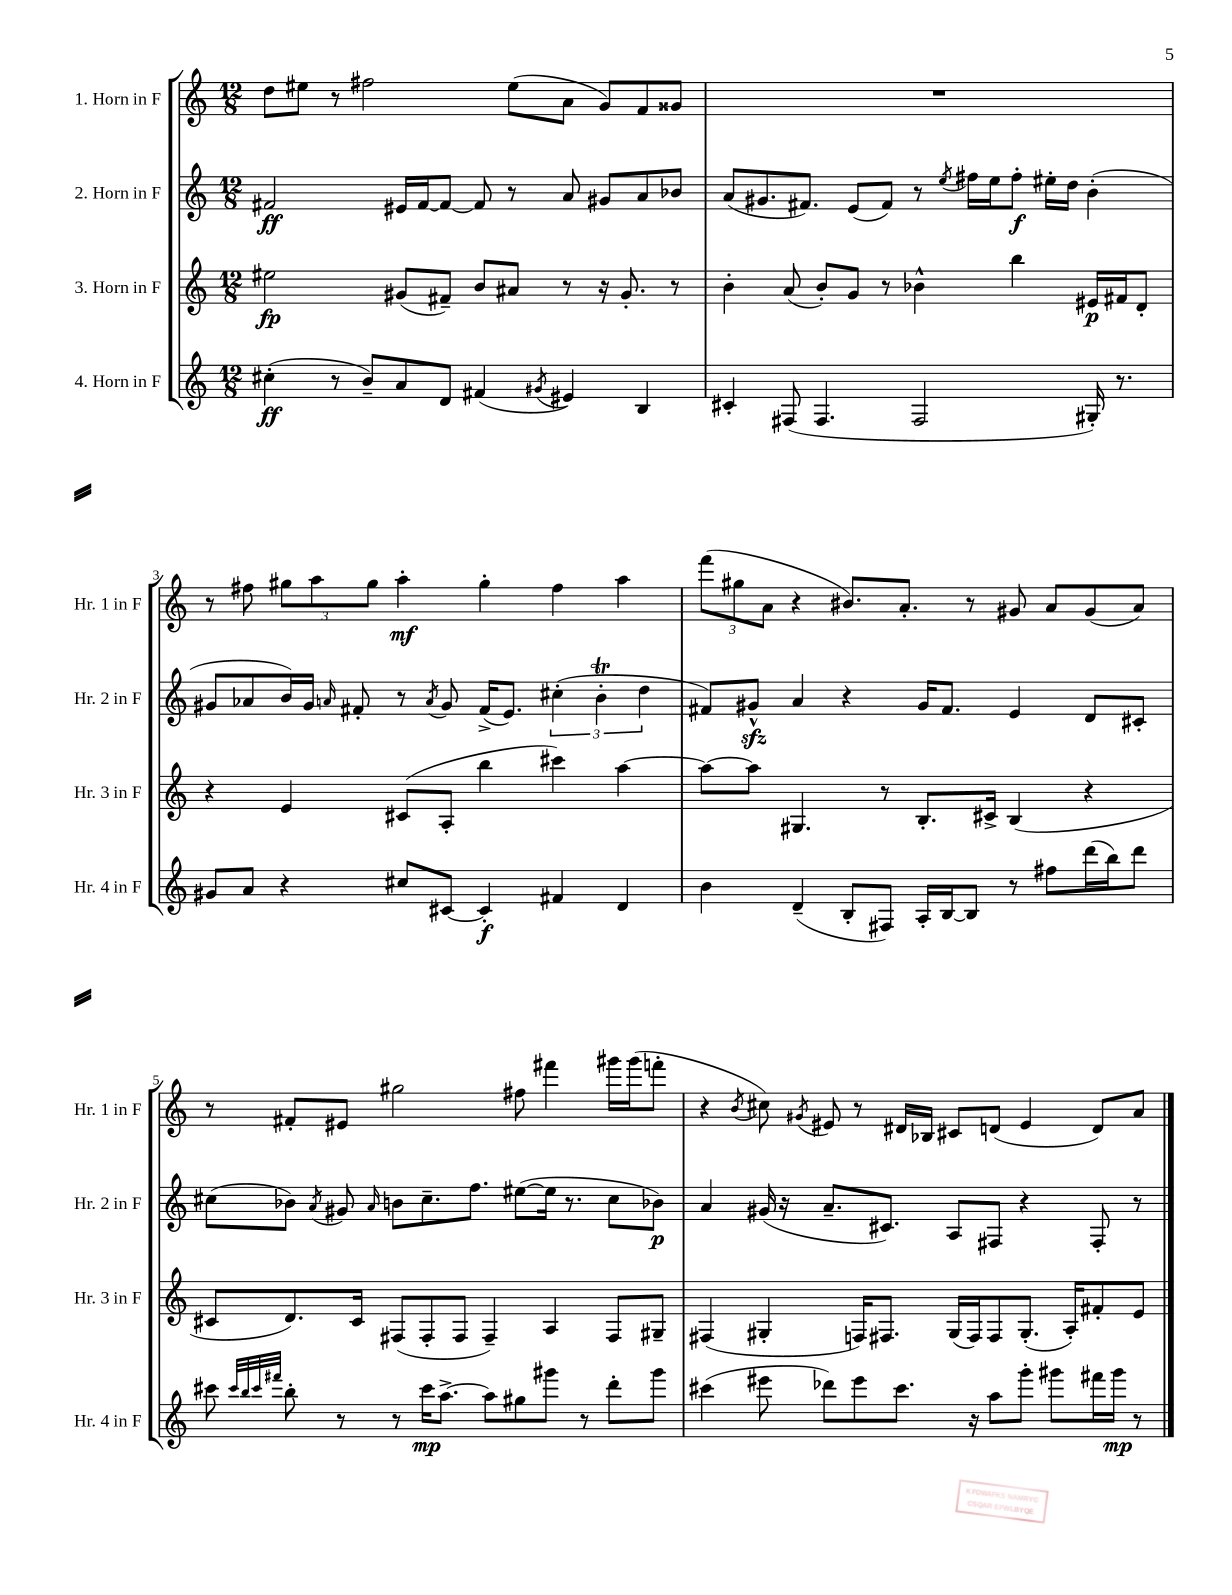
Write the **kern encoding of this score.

**kern	**kern	**kern	**kern
*staff4	*staff3	*staff2	*staff1
*clefG2	*clefG2	*clefG2	*clefG2
*k[]	*k[]	*k[]	*k[]
*M12/8	*M12/8	*M12/8	*M12/8
(4cc#'	2ee#	2f#	8dd
.	.	.	8ee#
8r	.	.	8r
8b~)	.	.	2ff#
8a	(8g#	16e#	.
.	.	[16f#	.
8d	8f#~)	8f#_	.
(4f#	8b	8f#]	.
.	8a#	8r	(8ee#
8qg#	.	.	.
4e#)	8r	8a	8a
.	16r	8g#	8g)
.	8.g#'	.	.
4B	.	8a	8f
.	8r	8b-	8g##
=	=	=	=
4c#'	4b'	(8a	1.r
.	.	8.g#	.
(8F#	(8a	.	.
.	.	8.f#)	.
4.F#	8b')	.	.
.	8g	(8e	.
.	8r	8f#)	.
2F#	4b-^^	8r	.
.	.	8qee	.
.	.	16ff#	.
.	.	16ee	.
.	4bb	8ff#'	.
.	.	16ee#'	.
.	.	16dd	.
16G#')	16e#	(4b'	.
8.r	16f#	.	.
.	8d'	.	.
=	=	=	=
8g#	4r	8g#	8r
8a	.	8a-	8ff#
4r	4e	16b)	12gg#
.	.	16g#	.
.	.	.	12aa
.	.	16qqa	.
.	.	8f#'	.
.	.	.	12gg#
8cc#	(8c#	8r	4aa'
.	.	8qa	.
[8c#	8A'	8g#	.
4c#']	4bb	(16f#^	4gg#'
.	.	8.e)	.
4f#	4ccc#)	(6cc#'	4ff#
.	.	6b'	.
4d	[4aa	.	4aa
.	.	6dd	.
=	=	=	=
4b	8aa_	8f#)	(12fff
.	.	.	12gg#
.	8aa]	8g#^^	.
.	.	.	12a
(4d~	4.G#	4a	4r
8B'	.	4r	8.b#)
8F#)	8r	.	.
.	.	.	8.a'
16A'	8.B'	16g#	.
[16B	.	8.f#	.
8B]	.	.	8r
.	16c#^	.	.
8r	(4B	4e	8g#
8ff#	.	.	8a
(16ddd	4r	8d	(8g#
16bb)	.	.	.
8ddd	.	8c#'	8a)
=	=	=	=
8ccc#	8c#	(8cc#	8r
32qqccc#	.	.	.
32qqbb	.	.	.
32qqccc#	.	.	.
32qqfff#	.	.	.
8bb'	8.d)	8b-)	8f#'
.	.	8qa	.
8r	.	8g#	8e#
.	16c#	.	.
.	.	16qqa	.
8r	(8F#	8b	2gg#
16ccc#	8F#'	8.cc#~	.
[8.aa^	.	.	.
.	8F#	.	.
.	.	8.ff	.
8aa]	4F#~)	.	.
8gg#	.	([8ee#	8ff#
8ggg#	4A	16ee#]	4fff#
.	.	8.r	.
8r	.	.	.
8ddd'	8F#	8cc#	16ggg#
.	.	.	(16ggg#
8ggg#	8G#~	8b-)	8fff'
=	=	=	=
(4ccc#	(4F#	4a	4r
.	.	.	8qb
8eee#	4G#'	(16g#	8cc#)
.	.	16r	.
.	.	.	8qg#
8ddd-)	.	8.a~	8e#
8eee#	16F)	.	8r
.	8.F#	8.c#)	.
8.ccc#	.	.	16d#
.	.	.	16B-
.	(16G#	8A	8c#
16r	16F#)	.	.
8aa	8F#	8F#	(8d
8ggg'	(8.G#'	4r	4e#
8ggg#	.	.	.
.	16A')	.	.
16fff#	8f#'	8F#'	8d)
16ggg#	.	.	.
8r	8e	8r	8a
==	==	==	==
*-	*-	*-	*-
